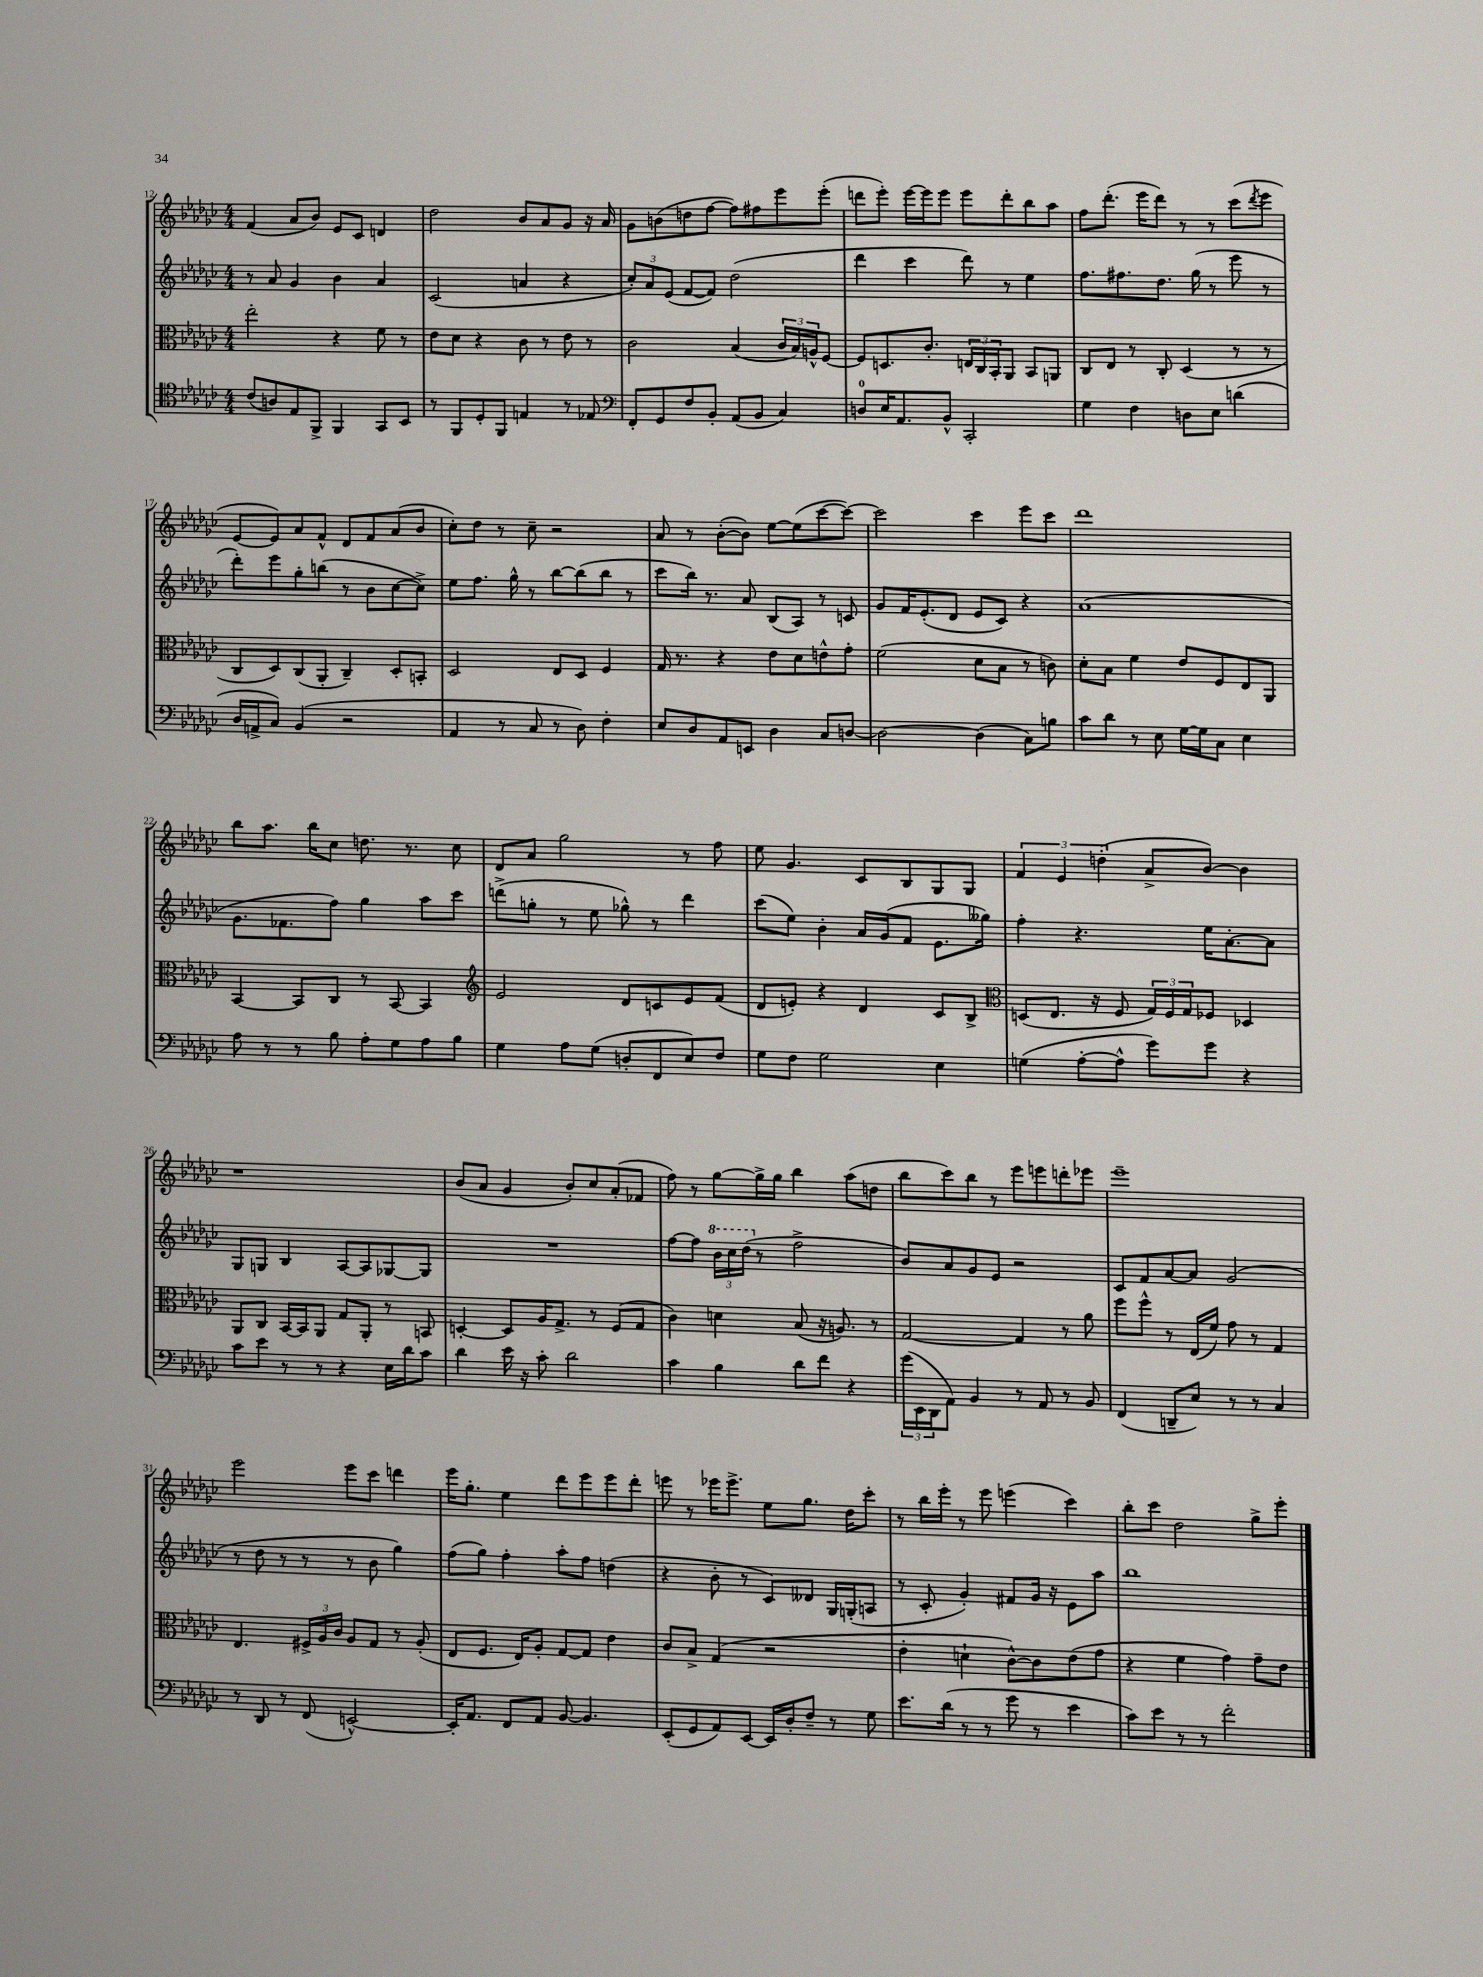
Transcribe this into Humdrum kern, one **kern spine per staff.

**kern	**kern	**kern	**kern
*staff4	*staff3	*staff2	*staff1
*clefC4	*clefC3	*clefG2	*clefG2
*k[b-e-a-d-g-c-]	*k[b-e-a-d-g-c-]	*k[b-e-a-d-g-c-]	*k[b-e-a-d-g-c-]
*M4/4	*M4/4	*M4/4	*M4/4
(8c-	2ee-'	8r	(4f
8A)	.	8a-	.
8E-	.	4g-	8a-
8FF^	.	.	8b-)
4FF	4r	4b-	8e-
.	.	.	8c-
8GG-	8f	4a-	4d
8BB-	8r	.	.
=	=	=	=
8r	8e-	(2c-	2dd-
8FF	8d-	.	.
8D-'	4r	.	.
8FF	.	.	.
4E	8c-	4a	8b-
.	8r	.	8a-
8r	8e-	4r	8g-
8E-	8r	.	16r
.	.	.	16a-
=	=	=	=
*clefF4	*	*	*
8FF'	2c-	12cc-')	8g-
.	.	12a-	.
8GG-	.	.	(8b
.	.	(12e-	.
8F	.	[8f	8dd
8BB-'	.	8f])	[8ff
(8AA-	(4B-	(2dd-	8ff])
8BB-	.	.	8ff#
4C-)	24c-	.	8eee-
.	24B-)	.	.
.	24A^^	.	.
.	[8F	.	(8eee-'
=	=	=	=
8D	8F]	4ddd-	8ddd
16E-	8.D	.	8eee-')
8.AA-	.	.	.
.	.	4ccc-	[16eee-
.	8.c-'	.	16eee-]
8BB-^^	.	.	8eee-
2CC-'	24E	8ddd-)	8eee-
.	24C-	.	.
.	24BB-'	.	.
.	8AA-	8r	8ddd'
.	8BB-	4ee-	8bb-
.	8AA	.	8aa-
=	=	=	=
4G-	8C-	8.ff	8ff
.	8E-	.	(8.ddd-'
.	.	8.ff#	.
4F	8r	.	.
.	.	.	16eee-
.	8C-'	8.dd-	8ddd-)
8D	(4D-	.	8r
.	.	(16gg-	.
8E-	.	8r	8r
(4d	8r	8eee-	(8ccc-
.	.	.	8qddd-
.	8r	8r	8eee-
=	=	=	=
16D-	8C-	8ddd-')	[8e-
16AA^	.	.	.
8C-)	8D-)	8eee-	8e-])
(4BB-	(8C-	8gg-'	8a-
.	8AA-'	(8bb	8f^^
2r	4C-~)	8r	8d-
.	.	8b-	8f
.	8D-'	[8cc-	(8a-
.	8BB'	8cc-^])	8b-
=	=	=	=
4AA-	2D-	8ee-	8cc-')
.	.	8.ff	8dd-
8r	.	.	8r
.	.	16gg-^^	.
8C-	.	8r	8cc-~
8r	8E-	[8bb-	2r
8D-)	8D-	(8bb-]	.
4F'	4F	8bb-	.
.	.	8r	.
=	=	=	=
8E-	16G-	8ccc-	8a-
.	8.r	.	.
8D-	.	16bb-)	8r
.	.	8.r	.
8AA-	4r	.	([8b-'
8EE	.	8a-	8b-])
4D-	8e-	(8B-	[8ee-
.	8d-	8A-)	(8ee-]
8C-	8e^^	8r	[8ccc-
[8D	8g-'	8c	8ccc-_)
=	=	=	=
2D_	(2f	8g-	2ccc-]
.	.	16f	.
.	.	(8.e-'	.
.	.	8d-	.
(4D]	8d-	8e-	4ccc-
.	8B-	8c-)	.
8C-)	8r	4r	8eee-
8B	8c)	.	8ccc-
=	=	=	=
8c-	8d-'	(1a-	1ddd-
8d-	8B-	.	.
8r	4f	.	.
8E-	.	.	.
[16G-	8e-	.	.
16G-]	.	.	.
8C-	8F	.	.
4E-	8E-	.	.
.	8AA-	.	.
=	=	=	=
8A-	[4BB-	8.g-	8bb-
8r	.	.	8.aa-
.	.	8.f-	.
8r	8BB-]	.	.
.	.	.	16bb-
8B-	8C-	8ff)	8cc-
8A-'	8r	4gg-	8.dd
8G-	[8BB-	.	.
.	.	.	8.r
8A-	4BB-]	8aa-	.
8B-	.	8ccc-	8cc-
=	=	=	=
*	*clefG2	*	*
4G-	2e-	(8ddd^	8d-
.	.	8gg'	8a-
8A-	.	8r	2gg-
(8G-	.	8ee-	.
8D'	8d-	8gg-^^)	.
8FF	8c	8r	.
8E-)	8e-	4ddd	8r
8F	(8f	.	8ff
=	=	=	=
8G-	8d-	(8ccc-	8ee-
8F	8e')	8ee-)	4.g-
2G-	4r	4b-'	.
.	4d-	16a-	8c-
.	.	(16g-	.
.	.	8f	8B-
4E-	8c-	8.e-	8G-
.	8B-^	.	8G-
.	.	16gg--)	.
=	=	=	=
*	*clefC3	*	*
(4G	(8D	4ff'	6f
.	8.E-	.	.
.	.	.	6e-
[8A-'	.	4.r	.
.	16r	.	.
.	.	.	(6dd'
8A-^^]	8F	.	.
8g-)	24G-)	.	8a-^
.	24F	.	.
.	24G-	.	.
8g-	8F-	16ee-	[8b-)
.	.	[8.a-'	.
4r	4D-	.	4b-]
.	.	8a-]	.
=	=	=	=
8c-	8AA-	8G-	1r
8e-	8C-	8G	.
8r	[16BB-	4B-	.
.	16BB-]	.	.
8r	8AA-	.	.
4r	8G-	[8A-	.
.	8AA-'	8A-]	.
16E-	8r	[8G-	.
16d-	.	.	.
8c-	8BB	8G-]	.
=	=	=	=
4d-	[4D'	1r	(8b-
.	.	.	8a-
16e-	8D]	.	4g-
16r	.	.	.
8c-'	16A-	.	.
.	8.G-^	.	.
2d-	.	.	8b-')
.	8r	.	8cc-
.	(8F	.	(8a-'
.	8G-	.	8f-
=	=	=	=
4c-	4c-)	[8ff	8ff)
.	.	8ff]	8r
4B-	4d	24bb-	[8gg-
.	.	24ccc-	.
.	.	(24ddd-	.
.	.	8r	16gg-^]
.	.	.	16gg-
8d-	(8B-	2ff^	4bb-
8f	16r	.	.
.	8.A)	.	.
4r	.	.	(8aa-
.	8r	.	8dd
=	=	=	=
(24g-	[2G-	8b-)	8bb-
24EE-	.	.	.
24DD-	.	.	.
8AA-)	.	8a-	8ccc-)
4BB-	.	8g-	8bb-
.	.	8e-	8r
8r	4G-]	2r	8eee-
8AA-	.	.	8eee
8r	8r	.	8ddd'
8BB-	8a-	.	8eee-
=	=	=	=
(4FF	8ff	8c-	1eee-~
.	8ff^^	8f	.
8DD~	8r	[8a-	.
8E-)	(16E-	8a-]	.
.	16f)	.	.
8r	8g-	(2g-	.
8r	8r	.	.
4C-	4G-	.	.
=	=	=	=
8r	4.E-	8r	2eee-
8DD-	.	8dd-	.
8r	.	8r	.
(8FF	24F#^	8r	.
.	24A-	.	.
.	24c-	.	.
[2EE^^)	8A-	8r	8eee-
.	8G-	8b-	8ccc-
.	8r	4gg-)	4ddd
.	(8A-'	.	.
=	=	=	=
16EE']	8E-	(8ff	16eee-
8.AA-	.	.	8.gg-'
.	8.F	8gg-)	.
8FF	.	4ff'	4ee-
.	16E-)	.	.
8AA-	8A-'	.	.
[8BB-	[8G-	8aa-'	8ddd-
4.BB-]	8G-]	8ff	8eee-
.	4e-	(4dd	8eee-
.	.	.	8ddd-'
=	=	=	=
(8EE-'	8c-	4r	8eee
8GG-	8B-^	.	8r
8AA-)	(4G-	8b-'	16eee-
.	.	.	8.eee-^
[8EE-	.	8r	.
16EE-]	2r	8c-)	8ee-
16D-'	.	.	.
8F~	.	8d--	8.gg-
8r	.	16G-	.
.	.	(16G'	16dd-
8G-	.	8A	8ccc-'
=	=	=	=
8.e-	4e-'	8r	8r
.	.	8c-'	16bb-
(16d-	.	.	16eee-'
8r	4d`	4g-')	8r
8r	.	.	8eee-
8g-	[8c-^^)	8f#	(4eee
8r	8c-]	16g-	.
.	.	16r	.
4e-	(8e-	8e-	4ccc-)
.	8g-	8aa-	.
=	=	=	=
8c-)	4r	1bb-	8bb-'
8e-	.	.	8ccc-
8r	4f	.	2dd-
8r	.	.	.
2f'	4g-)	.	.
.	8g-~	.	8gg-^
.	8e-	.	8eee-'
==	==	==	==
*-	*-	*-	*-
